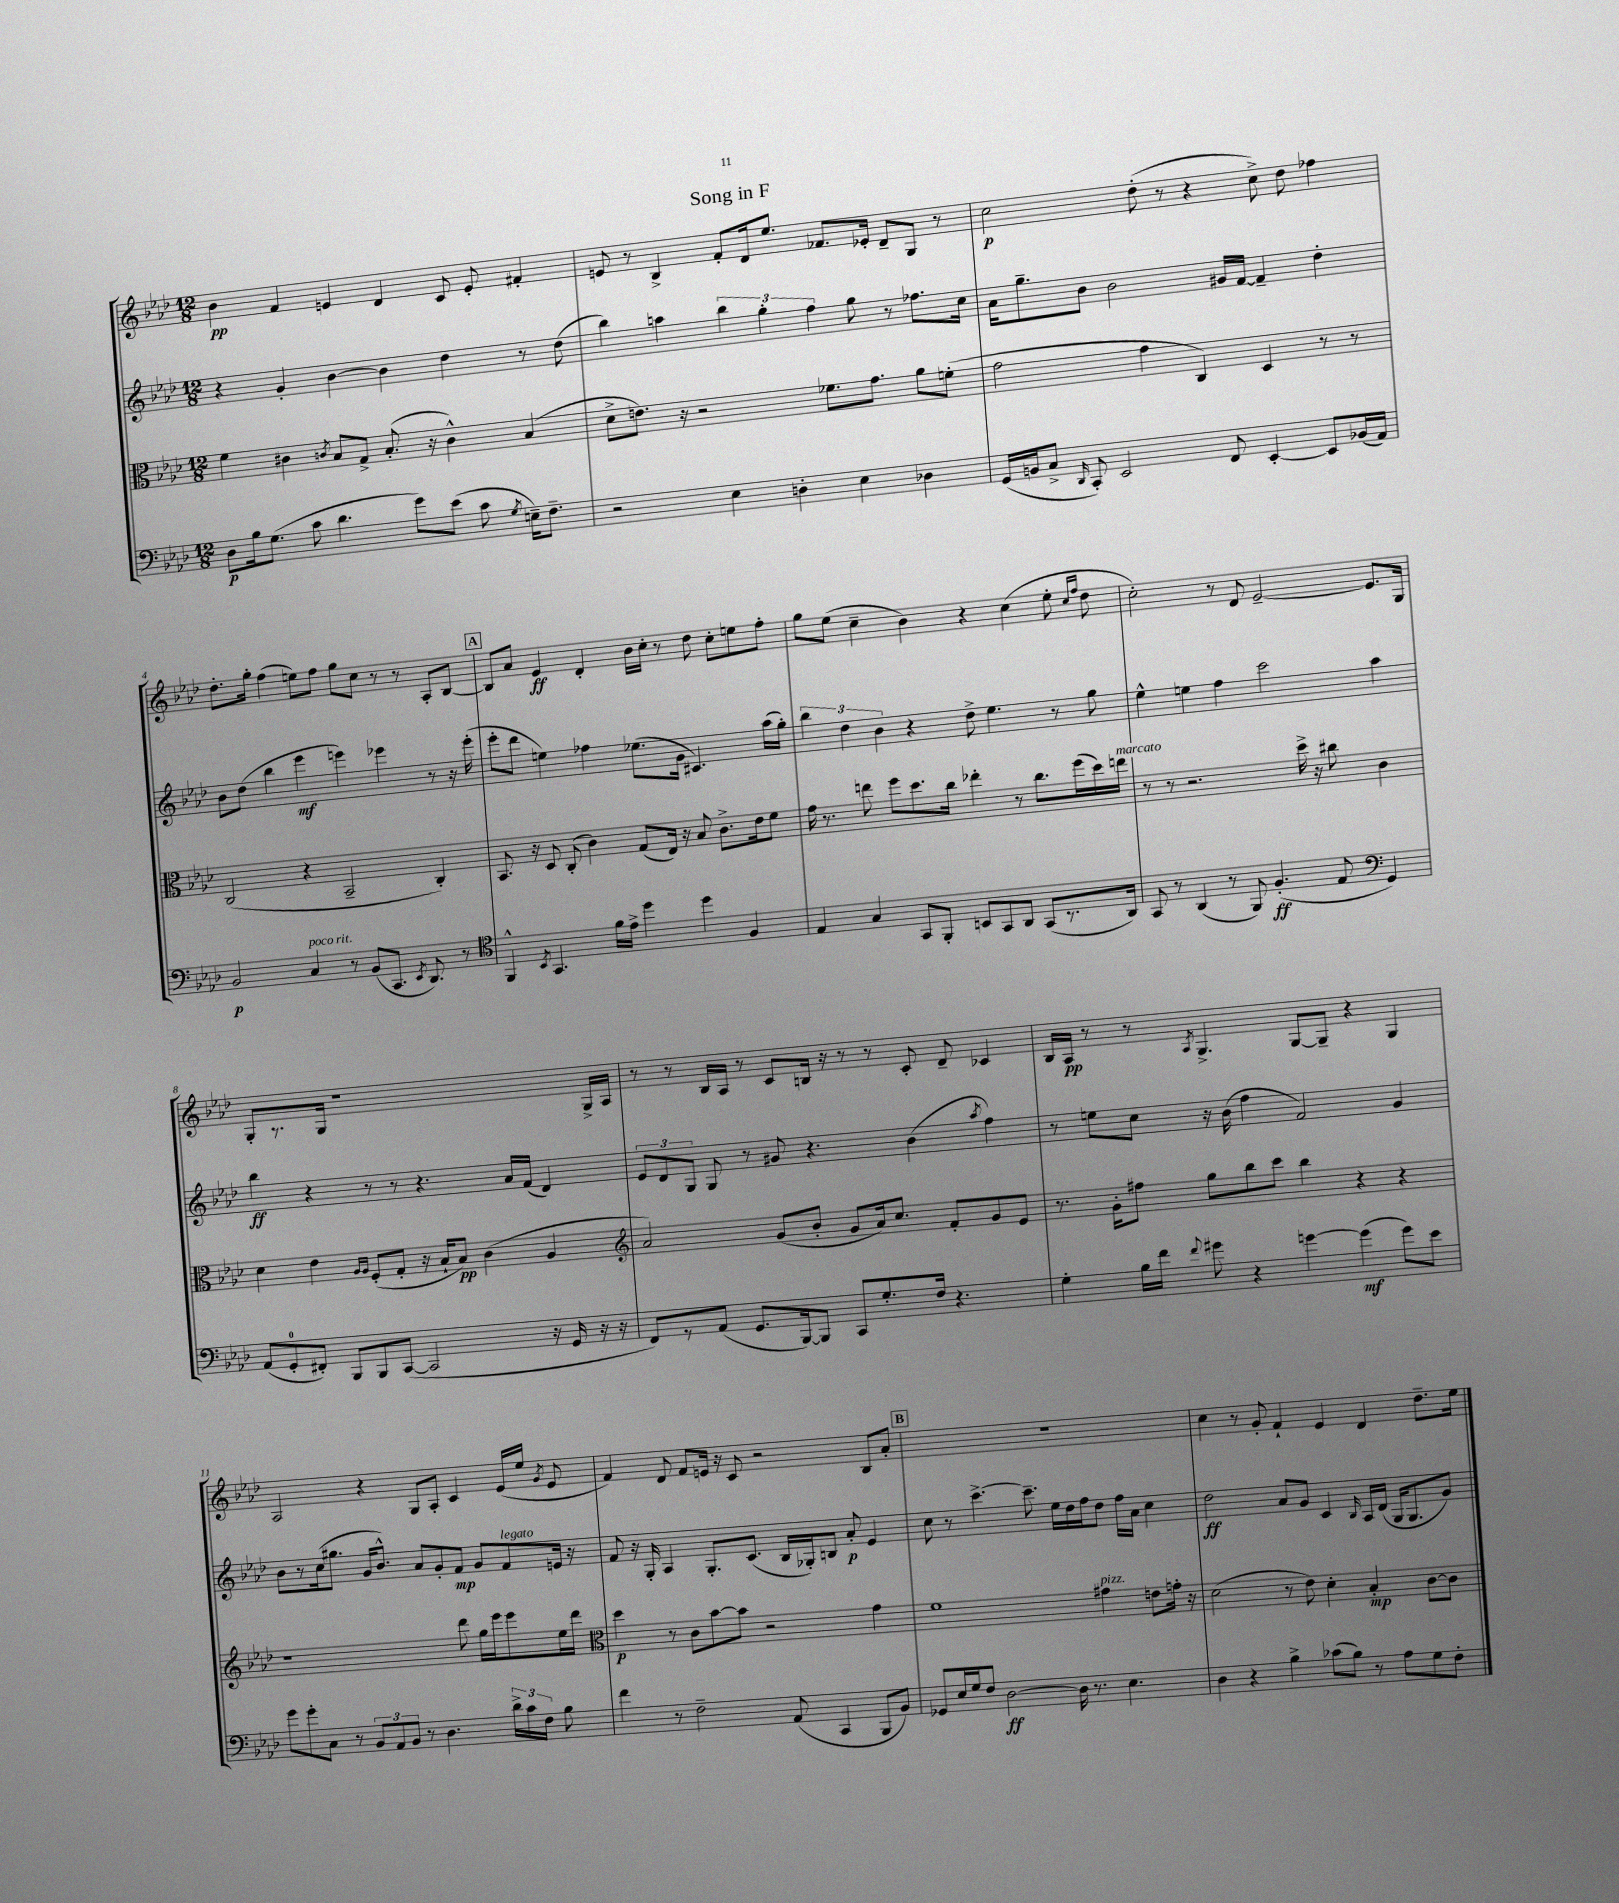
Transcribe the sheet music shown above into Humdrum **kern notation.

**kern	**kern	**kern	**kern
*staff4	*staff3	*staff2	*staff1
*clefF4	*clefC3	*clefG2	*clefG2
*k[b-e-a-d-]	*k[b-e-a-d-]	*k[b-e-a-d-]	*k[b-e-a-d-]
*M12/8	*M12/8	*M12/8	*M12/8
8D-	4f	4r	4b-
16B-	.	.	.
(8.G	.	.	.
.	4c#	4g'	4f
8c	.	.	.
.	8qc	.	.
4.d-	8B-	[4b-	4e
.	8G^	.	.
.	(8.B-'	4b-]	4d-
8g)	.	.	.
.	16r	.	.
(8e-	4c^^)	4dd-	8c
8c	.	.	8e'
8qG	.	.	.
16E~)	(4B-	8r	4f#'
8.F~	.	.	.
.	.	(8dd-	.
=	=	=	=
2r	8d-^	4bb-)	8e
.	8.e)	.	8r
.	.	4aa	4B-^
.	16r	.	.
.	2r	.	.
4E-	.	6bb-	8f'
.	.	.	16d-
.	.	6gg'	.
.	.	.	8.ee-
4D'	.	.	.
.	.	6ff	.
.	8.f-	.	8.f-
4E-	.	8gg	.
.	8.g	.	16e-'
.	.	8r	8d-~
4D-	8a-	8.ff-	8G
.	(8f'	.	8r
.	.	16cc	.
=	=	=	=
(16GG	2g	16a-	2cc
16BB	.	8.gg~	.
8C^	.	.	.
16qqDD-	.	.	.
8CC')	.	8b-	.
2EE-	.	2b-	.
.	4g	.	(8dd-'
.	.	.	8r
.	4C)	.	4r
8FF	.	16g#	.
.	.	[16f	.
[4EE-'	4D-	4f~]	8cc^)
.	.	.	8dd-
8EE-]	8r	4dd-'	4ff-
(16BB-	8r	.	.
16AA-)	.	.	.
=	=	=	=
2BB-	(2C	8b-	8.dd-'
.	.	(8dd-	.
.	.	.	16gg'
.	.	4bb-	(4ff
4C	4r	4eee-	8ee)
.	.	.	8ff
8r	2BB-~	4eee)	8gg
(8BB-	.	.	8cc
8.CC	.	4eee-	8r
.	.	.	8r
8qEE-	.	.	.
8.DD-)	.	.	.
.	4C')	8r	8A-'
8r	.	16r	[8B-
.	.	(16eee-'	.
=	=	=	=
*clefC4	*	*	*
4FF^^	8.BB-	8eee-'	8B-]
.	.	8ddd-	8a-
.	16r	.	.
8qBB-	.	.	.
4.GG	8D-	4ee)	4e-
.	(8C'	.	.
.	4c)	4ff-	4d-'
16f	.	.	.
16e-^	.	.	.
4dd-	(8G	(8.ee-	16b-
.	.	.	16cc'
.	16E-)	.	8r
.	16r	16g	.
4dd-	8B-	4.c#)	8dd-
.	8.c^	.	8cc'
4F	.	.	8ee
.	16e-	.	.
.	8f	(16aa-	8ff'
.	.	16gg')	.
=	=	=	=
4E-	16g	6bb-	8gg
.	8.r	.	.
.	.	.	(8ee-
.	.	6dd-	.
4G	8ee	.	4cc~
.	.	6b-	.
.	8ff	.	.
8GG	8.dd-	4r	4b-)
8FF'	.	.	.
.	16cc	.	.
8BB	4ee-'	8dd-^	4r
8GG	.	4.ee-	.
8AA-	8r	.	(4cc
(8GG	8.cc	.	.
8.r	.	8r	8ee-'
.	(16ff	.	.
.	.	.	16qqcc
.	.	.	16qqff
.	16dd-)	8gg	8dd-
16AA-)	16ee	.	.
=	=	=	=
8GG	8r	4ee-^^	2cc')
8r	8r	.	.
(4AA-	2.r	4ee	.
8r	.	4ff	8r
8FF)	.	.	8d-
(4.F'	.	2ccc	[2e-~
.	16dd-^	.	.
.	16r	.	.
8E-	8cc#	.	.
*clefF4	*	*	*
4GG)	4c	4aa-	8.e-]
.	.	.	16G
=	=	=	=
(8AA-	4d-	4bb-	8G'
8GG'	.	.	8.r
8FF#')	4e-	4r	.
.	.	.	16G
8BBB-	.	.	1r
.	16qqA-	.	.
.	16qqA-	.	.
8BBB-	(8F'	8r	.
([8CC	8G'	8r	.
2CC]	16r	4.r	.
.	16B-`	.	.
.	8B-)	.	.
.	(4c	.	.
.	.	16a-	.
.	.	(16f	.
16r	4A-	4d-)	.
16GG	.	.	.
16r	.	.	16G^
16r	.	.	16A-
=	=	=	=
*	*clefG2	*	*
8FF)	2a-)	12e-	8r
.	.	12d-	.
8r	.	.	8r
.	.	12G	.
(8AA-	.	8G	16B-
.	.	.	16A-
8.GG	.	8r	8r
.	(8g	8g#	8c
[16BBB-)	.	.	.
8BBB-]	8b-'	4.r	16B
.	.	.	16r
8CC	8g	.	8r
8.G'	16a-)	.	8r
.	8.cc	.	.
.	.	(4b-	8c'
16F	.	.	.
4.r	8f'	.	8d-~
.	.	8qaa-	.
.	8g	4ff)	4c-
.	8e-	.	.
=	=	=	=
4G'	8.r	8r	16B-
.	.	.	16A-
.	.	8ee	8r
.	16g'	.	.
16B-	8ff#	8cc	8r
16f	.	.	.
8qqf	.	.	8qA-
8g#	8gg	16r	4.G^
.	.	(16b-	.
4r	8bb-	4ff	.
.	8ccc	.	.
[4g	4bb-	2f)	[8G
.	.	.	8G~]
(4g]	4r	.	4r
8g)	4r	4g	4G
8e-	.	.	.
=	=	=	=
8g	1r	8b-	2A-
8g'	.	8r	.
8C	.	(16cc	.
.	.	8.gg#	.
8r	.	.	.
12BB-	.	16g	4r
.	.	8.b-^^)	.
12AA-	.	.	.
12BB-	.	.	.
8r	.	8a-	8G
4.D-	.	8g'	8A-'
.	8ddd-	8f	4c
.	16gg	8g	.
.	16eee-	.	.
24d-^	8eee-	8f	(16e-
24c	.	.	.
.	.	.	16ee-
24F	.	.	.
.	.	.	8qg
8B-	16ee-	16e	8e-
.	16ddd-	16r	.
=	=	=	=
*	*clefC3	*	*
4f	4dd-	8f	4f)
.	.	16r	.
.	.	16G'	.
8r	8r	4A-	8d-
2F~	8c	.	8f
.	[8b-	8.G'	16e
.	.	.	16r
.	8b-]	.	8c
.	.	(8.c	.
.	2r	.	2r
(8AA-	.	16B-	.
.	.	16G-')	.
4CC	.	8B	.
.	.	8a-'	.
8BBB-	4g	4e-	8B-
8BB-)	.	.	8a-'
=	=	=	=
8GG-	1f	8cc	1.r
16E-	.	8r	.
16G	.	.	.
8F	.	[4.ccc^	.
[2D-	.	.	.
.	.	8.ccc~]	.
.	.	16ee-	.
16D-]	.	16dd-	.
8.r	.	16ff	.
.	4g#	8dd-	.
4.E-	.	16ff	.
.	.	16a-	.
.	8e	4cc	.
.	16g'	.	.
.	16r	.	.
=	=	=	=
4D-	(2d-	2dd-	4cc
4r	.	.	8r
.	.	.	8g'
4B-^	8r	8a-	4f`
.	8e-)	8g	.
(8c-	4d-'	4c	4e-
8B-)	.	.	.
.	.	16qqB-	.
8r	4B-'	16A-	4d-
.	.	(16d-	.
8A-	.	16G	.
.	.	8.G	.
8G	[8c	.	8.dd-~
8F'	8c]	8g)	.
.	.	.	16ee-
==	==	==	==
*-	*-	*-	*-
